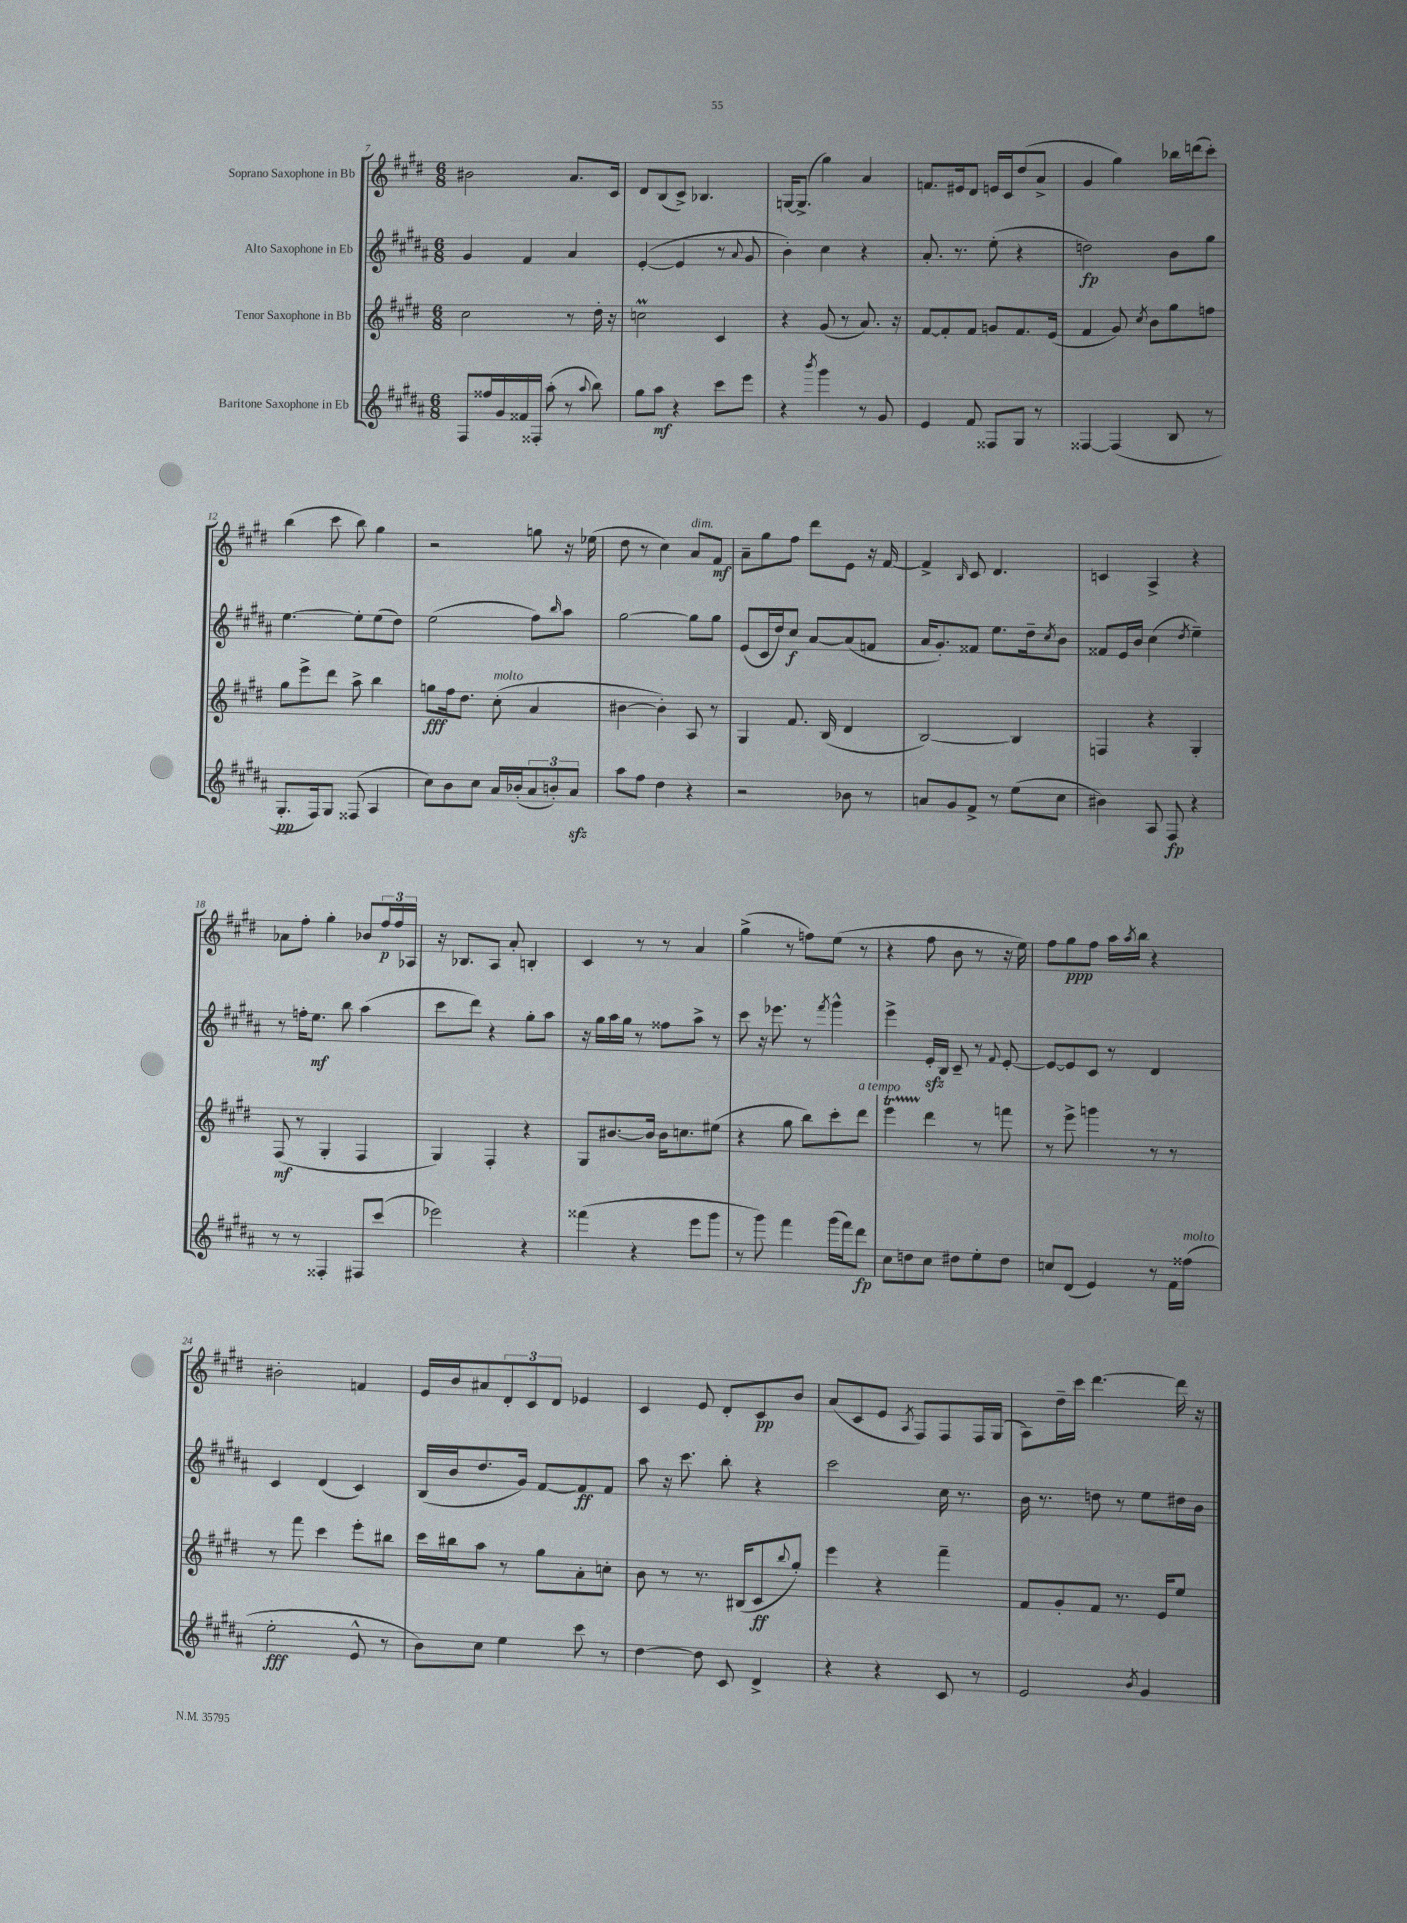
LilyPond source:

<<
\new StaffGroup <<
\new Staff = "s0" \with { instrumentName = "Soprano Saxophone in Bb" } {
    \clef treble \key e \major \numericTimeSignature \time 6/8
    bis'2 a'8. cis'16 |
    dis'8 b8( cis'8->) bes4. |
    g16~ g8.->( gis''4) a'4 |
    f'8. eis'16 dis'8 e'16 cis'16 dis''8( a'8-> |
    gis'4 gis''4) bes''16 d'''16( cis'''8-.) |
    b''4( cis'''8 b''8) gis''4 |
    r2 g''8 r16 ees''16( |
    dis''8 r8 cis''4) a'8^\markup { \italic "dim." } fis'8\mf |
    a'8-- gis''8 fis''8 dis'''8 e'8 r16 fis'16~ |
    fis'4-> \grace { b16 } cis'8 dis'4. |
    c'4 a4-> r4 |
    aes'8 fis''8-. gis''4-. bes'8 \tuplet 3/2 { fis''16\p fis''16 aes16 } |
    r16 bes8. a8 a'8-. b4-. |
    cis'4 r8 r8 a'4 |
    gis''4->( r8 f''8) e''8( r8 |
    r4 fis''8 b'8 r8 r16 e''16) |
    fis''8 gis''8\ppp fis''8 a''16 \acciaccatura { a''8 } b''16 r4 |
    bis'2-. f'4 |
    e'16 b'16 ais'8 \tuplet 3/2 { dis'8-. cis'8 dis'8 } ees'4 |
    cis'4 e'8 dis'8-. cis'8\pp b'8 |
    a'8( cis'8 e'8 \acciaccatura { a8 } fis8) fis8 fis16 gis16( |
    a8) dis''16-- cis'''16 dis'''4.~ dis'''16 r16 \bar "|." |
}
\new Staff = "s1" \with { instrumentName = "Alto Saxophone in Eb" } {
    \clef treble \key b \major \numericTimeSignature \time 6/8
    gis'4 fis'4 ais'4 |
    e'4~-.( e'4 r8 \appoggiatura { ais'8 } gis'8 |
    b'4-.) cis''4 r4 |
    ais'8.-. r8. e''8-.( r4 |
    d''2\fp) b'8 gis''8 |
    e''4.~ e''8-. e''8( dis''8) |
    e''2( fis''8) \grace { b''16 } ais''8 |
    gis''2~ gis''8 gis''8 |
    e'8( cis'16 dis''16) cis''8\f ais'8~ ais'8( f'8 |
    ais'16 gis'8.-.) fisis'8 e''8. dis''16-- \acciaccatura { cis''8 } b'8 |
    fisis'8 e'16 b'16 cis''4( \acciaccatura { dis''8 } e''4--) |
    r8 f''16-. e''8.\mf b''8 ais''4( |
    cis'''8 dis'''8) r4 gis''8-. ais''8 |
    r16 gis''16 ais''16 gis''16 r8 fisis''8 ais''8-> r8 |
    cis'''8 r16 ees'''8. r8 \acciaccatura { fis'''8 } gis'''4-^ |
    e'''4-> e'16-.\sfz b16 cis'8-- r8 \appoggiatura { fis'8 } e'8~-. |
    e'8~ e'8 cis'8 r8 dis'4 |
    cis'4 dis'4( cis'4) |
    b16( b'16 dis''8. gis'16) fis'8~ fis'8\ff fis'8 |
    ais''8 r16 cis'''8. b''8-. r4 |
    cis'''2 cis''16 r8. |
    b'16 r8. d''8 r8 e''8 dis''16 b'16 \bar "|." |
}
\new Staff = "s2" \with { instrumentName = "Tenor Saxophone in Bb" } {
    \clef treble \key e \major \numericTimeSignature \time 6/8
    cis''2 r8 dis''16-. r16 |
    c''2\prall cis'4 |
    r4 gis'8( r8 a'8.) r16 |
    fis'8~ fis'8-. fis'8 g'8 fis'8. e'16( |
    fis'4 gis'8) \acciaccatura { cis''8 } b'8 gis''8 f''8 |
    gis''8 e'''8-> dis'''8 a''8-> b''4 |
    g''8\fff fis''16 dis''8. cis''8-.^\markup { \italic "molto" }( a'4 |
    bis'4~ bis'4-.) a8 r8 |
    gis4 fis'8. b16( dis'4 |
    b2~) b4 |
    f4 r4 gis4-. |
    fis8\mf( r8 gis4-. fis4 |
    gis4) fis4-. r4 |
    gis8 bis'8.~ bis'16 bis'16 c''8. eis''8( |
    r4 gis''8 b''8) cis'''8-. dis'''8^\markup { \italic "a tempo" } |
    e'''4\startTrillSpan dis'''4\stopTrillSpan r8 f'''8 |
    r8 e'''8-> g'''4 r8 r8 |
    r8 fis'''8 cis'''4 e'''8-. bis''8 |
    cis'''16 bis''16 a''8 r8 gis''8 a'8-. c''8-. |
    b'8 r8 r8. bis16( cis'8\ff \appoggiatura { b''8 } gis''8-.) |
    e'''4 r4 fis'''4-- |
    fis'8 gis'8-. fis'8 r8. e'16 e''8 \bar "|." |
}
\new Staff = "s3" \with { instrumentName = "Baritone Saxophone in Eb" } {
    \clef treble \key b \major \numericTimeSignature \time 6/8
    fis8 fisis''16 gis'16 fisis'16 fisis16-. ais''8-.( r8 \appoggiatura { ais''8 } b''8) |
    gis''8 ais''8\mf r4 cis'''8 e'''8 |
    r4 \acciaccatura { b'''8 } gis'''4 r8 gis'8 |
    e'4 fis'8 fisis8 gis8 r8 |
    fisis4~ fisis4( b8 r8 |
    gis8.-.\pp fis16) gis8 fisis8( ais4 |
    cis''8) b'8 cis''8 ais'16 bes'16-.( \tuplet 3/2 { ais'8 b'8-.) ais'8\sfz } |
    ais''8 fis''8 dis''4 r4 |
    r2 bes'8 r8 |
    a'8 gis'8 fis'8-> r8 e''8( cis''8 |
    bis'4) ais8 fis8\fp r4 |
    r8 r8 fisis4-. fis8 cis'''8( |
    ees'''2) r4 |
    fisis'''4( r4 e'''8 gis'''8 |
    r8 gis'''8) fis'''4 gis'''16( fis'''16) dis'''8\fp |
    cis''8 d''8 cis''8 dis''8 e''8-. dis''8 |
    c''8 dis'8( e'4) r8 fis'16 fisis''16^\markup { \italic "molto" }( |
    e''2-.\fff e'8-^ r8 |
    b'8) cis''8 e''4 cis'''8 r8 |
    dis''4~ dis''8 cis'8 dis'4-> |
    r4 r4 cis'8 r8 |
    e'2 \acciaccatura { b'8 } gis'4 \bar "|." |
}
>>
>>
\layout { \context { \Score currentBarNumber = #7 } }
